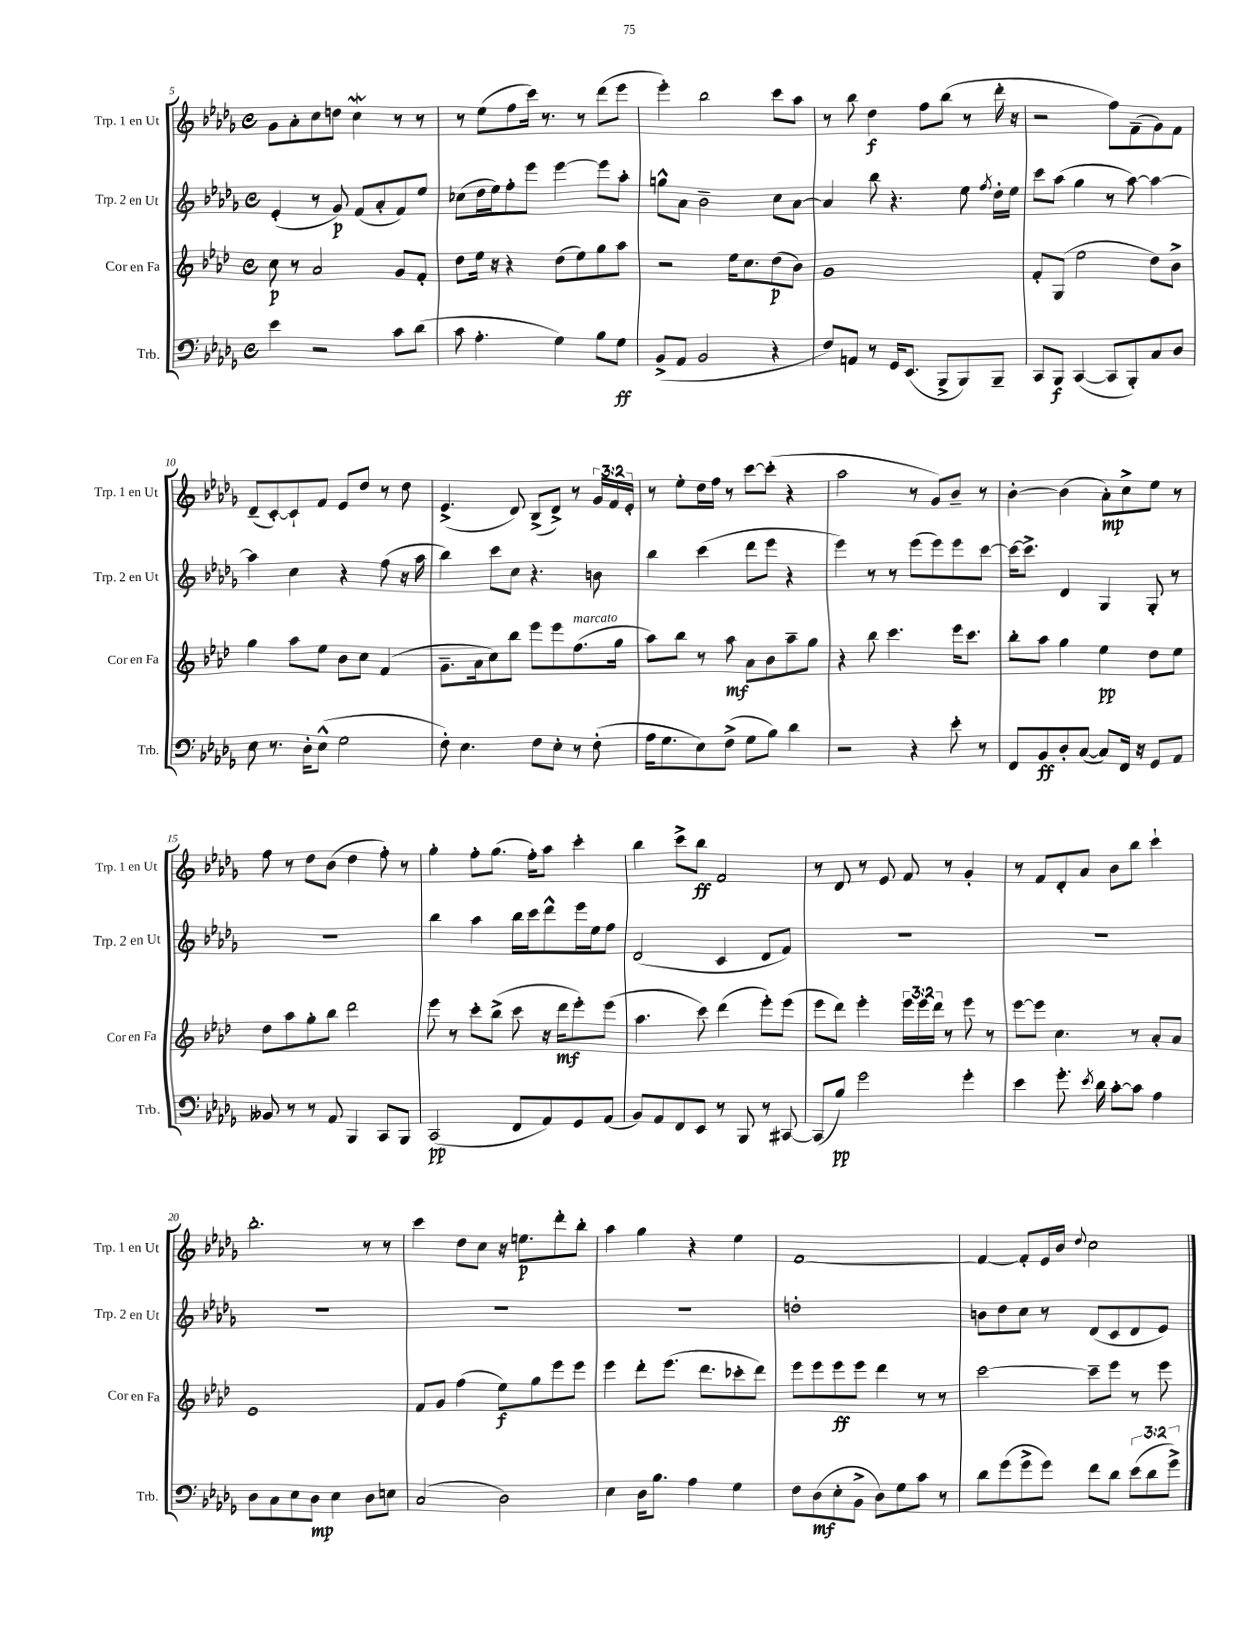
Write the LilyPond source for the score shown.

<<
\new StaffGroup <<
\new Staff = "s0" \with { instrumentName = "Trp. 1 en Ut" shortInstrumentName = "Trp. 1 en Ut" } {
    \clef treble \key des \major \defaultTimeSignature \time 4/4 \override Staff.TupletNumber.text = #tuplet-number::calc-fraction-text
    \autoBeamOff ges'8[ aes'8-. c''8 d''8] c''4\mordent r8 r8 |
    r8 ees''8[( f''8 c'''16]) r8. r8 des'''8[( ees'''8] |
    ees'''4-.) bes''2 c'''8[ aes''8] |
    r8 bes''8 des''4\f f''8[ bes''8]( r8 des'''16-. r16 |
    r2 f''8[) f'8--( ges'8) f'8] |
    des'8[--( c'8~-.) c'8-! f'8] ees'8[ des''8] r8 des''8 |
    ees'4.->( des'8) bes8[->( des'8]->) r8 \tuplet 3/2 { ges'16[ f'16 ees'16]-. } |
    r8 ees''8[-. des''16 f''16] r8 c'''8[~ c'''8]-.( r4 |
    aes''2 r8 ges'8[) bes'8]-- r8 |
    bes'4~-. bes'4( aes'8[-.\mp) c''8-> ees''8] r8 |
    f''8 r8 des''8[ bes'8]( des''4 f''8-.) r8 |
    ges''4-. f''8[-. ges''8.]( f''16[-.) aes''8] c'''4-. |
    bes''4 c'''8[-> bes''8]\ff f'2 |
    r8 des'8 r8 ees'8 f'8 r8 ges'4-. |
    r8 f'8[ des'8-. aes'8] bes'8[ bes''8] c'''4-! |
    bes''2.-. r8 r8 |
    c'''4 des''8[ c''8] r16 e''8.[\p des'''8-. bes''8]-. |
    aes''4 ges''4 r4 ees''4 |
    f'1~ |
    f'4~ f'8[-. ees'16 bes'16] \appoggiatura { des''8 } c''2 \bar "|." |
}
\new Staff = "s1" \with { instrumentName = "Trp. 2 en Ut" shortInstrumentName = "Trp. 2 en Ut" } {
    \clef treble \key des \major \defaultTimeSignature \time 4/4
    \autoBeamOff ees'4-.( r8 ges'8\p) f'8[( aes'8-. f'8) ees''8] |
    ces''8[( des''16 ees''16) f''8-. ees'''8] ees'''4~ ees'''8[ aes''8]-. |
    g''8[-^ aes'8] bes'2-- c''8[ aes'8]~ |
    aes'4 bes''8 r4. ees''8 \acciaccatura { f''8 } des''16[-. ees''16] |
    c'''8[ aes''8]( ges''4 r8 aes''8~) aes''4~ |
    aes''4 c''4 r4 f''8( r16 aes''16 |
    bes''4) c'''8[ c''8] r4. b'8 |
    bes''4 c'''4( des'''8[ ees'''8] r4 |
    ees'''4) r8 r8 ees'''8[( ees'''8) ees'''8 c'''8]~ |
    c'''16[~ c'''8.]-> des'4 ges4 ges8-. r8 |
    R1 |
    bes''4 aes''4 bes''16[ c'''16 des'''8-^ ees'''16 ees''16 f''8] |
    des'2( c'4 des'8[ f'8]) |
    R1 |
    R1 |
    R1 |
    R1 |
    R1 |
    d''1-. |
    b'8[ des''8 c''8] r8 des'8[( c'8 des'8 ees'8]) \bar "|." |
}
\new Staff = "s2" \with { instrumentName = "Cor en Fa" shortInstrumentName = "Cor en Fa" } {
    \clef treble \key aes \major \defaultTimeSignature \time 4/4 \override Staff.TupletNumber.text = #tuplet-number::calc-fraction-text
    \autoBeamOff c''8\p r8 aes'2 g'8[ f'8]-. |
    des''8[ ees''16] r16 r4 des''8[( ees''8) g''8 aes''8] |
    r2 ees''16[ c''8. des''8\p( bes'8]) |
    g'1 |
    f'8[-. g8]( ees''2 des''8[) bes'8]-> |
    g''4 aes''8[ ees''8] bes'8[ c''8] f'4( |
    g'8.[-- aes'16 c''8) bes''8] ees'''8[ ees'''8 f''8.^\markup { \italic "marcato" }( g''16] |
    aes''8[) bes''8] r8 aes''8\mf aes'8[ bes'8 aes''8-- g''8] |
    r4 bes''8 c'''4. ees'''16[ c'''8.] |
    bes''8[-. aes''8] g''4 ees''4\pp des''8[ ees''8] |
    des''8[ aes''8 g''8-. bes''8] des'''2 |
    ees'''8 r8 c'''8[-. bes''8]->( c'''8 r16 des'''16[\mf ees'''8-.) ees'''8]( |
    aes''4. c'''8) des'''4( ees'''8[-.) ees'''8]( |
    ees'''8[ des'''8]) ees'''4-. \tuplet 3/2 { ees'''16[ ees'''16 des'''16] } r8 ees'''8 r8 |
    ees'''8[~ ees'''8] c''4. r8 aes'8[-. aes'8] |
    ees'1 |
    f'8[ g'8] f''4( ees''8[\f) g''8 ees'''8 ees'''8] |
    ees'''4 des'''8[-. ees'''8.]( des'''8.[ ces'''8-. des'''8]) |
    ees'''8[ ees'''8 ees'''8\ff ees'''8] des'''4 r8 r8 |
    c'''2~ c'''8[-- ees'''8] r8 ees'''8 \bar "|." |
}
\new Staff = "s3" \with { instrumentName = "Trb." shortInstrumentName = "Trb." } {
    \clef bass \key des \major \defaultTimeSignature \time 4/4 \override Staff.TupletNumber.text = #tuplet-number::calc-fraction-text
    \autoBeamOff ees'4 r2 c'8[ des'8]( |
    c'8 aes4.-. ges4) bes8[ ges8]\ff |
    bes,8[->( aes,8] bes,2 r4 |
    f8[) a,8] r8 ges,16[ ees,8.]( bes,,8[-> bes,,8) bes,,8]-- |
    c,8[ bes,,8]\f c,4~( c,8[ bes,,8-.) c8 des8] |
    ees8 r8. des16[-. ees8]-^( ges2 |
    f8-.) ees4. f8[ ees8]-. r8 f8-.( |
    aes16[ ges8. ees8) f8]->( ges8[ bes8]) des'4 |
    r2 r4 ees'8-. r8 |
    f,8[ bes,8\ff des8-. c8]~( c8[) f,16] r16 ges,8[ aes,8] |
    beses,8 r8 r8 aes,8 bes,,4 c,8[ bes,,8] |
    c,2\pp( f,8[ aes,8) ges,8 aes,8]( |
    bes,8[) aes,8 f,8 ees,8] r8 bes,,8 r8 cis,8~ |
    cis,8[( bes8]\pp) ges'2 ges'4-. |
    ees'4 ges'8.-. \acciaccatura { ees'8 } des'16 c'8[~-. c'8] aes4 |
    des8[ c8 ees8 des8]\mp ees4 des8[ e8] |
    c2( des2) |
    ees4 des16[ bes8.] aes4 ges4 |
    f8[ des8\mf( ees8-. bes,8]-> des8[) ges8 c'8] r8 |
    des'8[ ges'8( ges'8-> ges'8]) f'8[ des'8] \tuplet 3/2 { ees'8[( des'8 ges'8]->) } \bar "|." |
}
>>
>>
\layout { \context { \Score currentBarNumber = #5 } }
